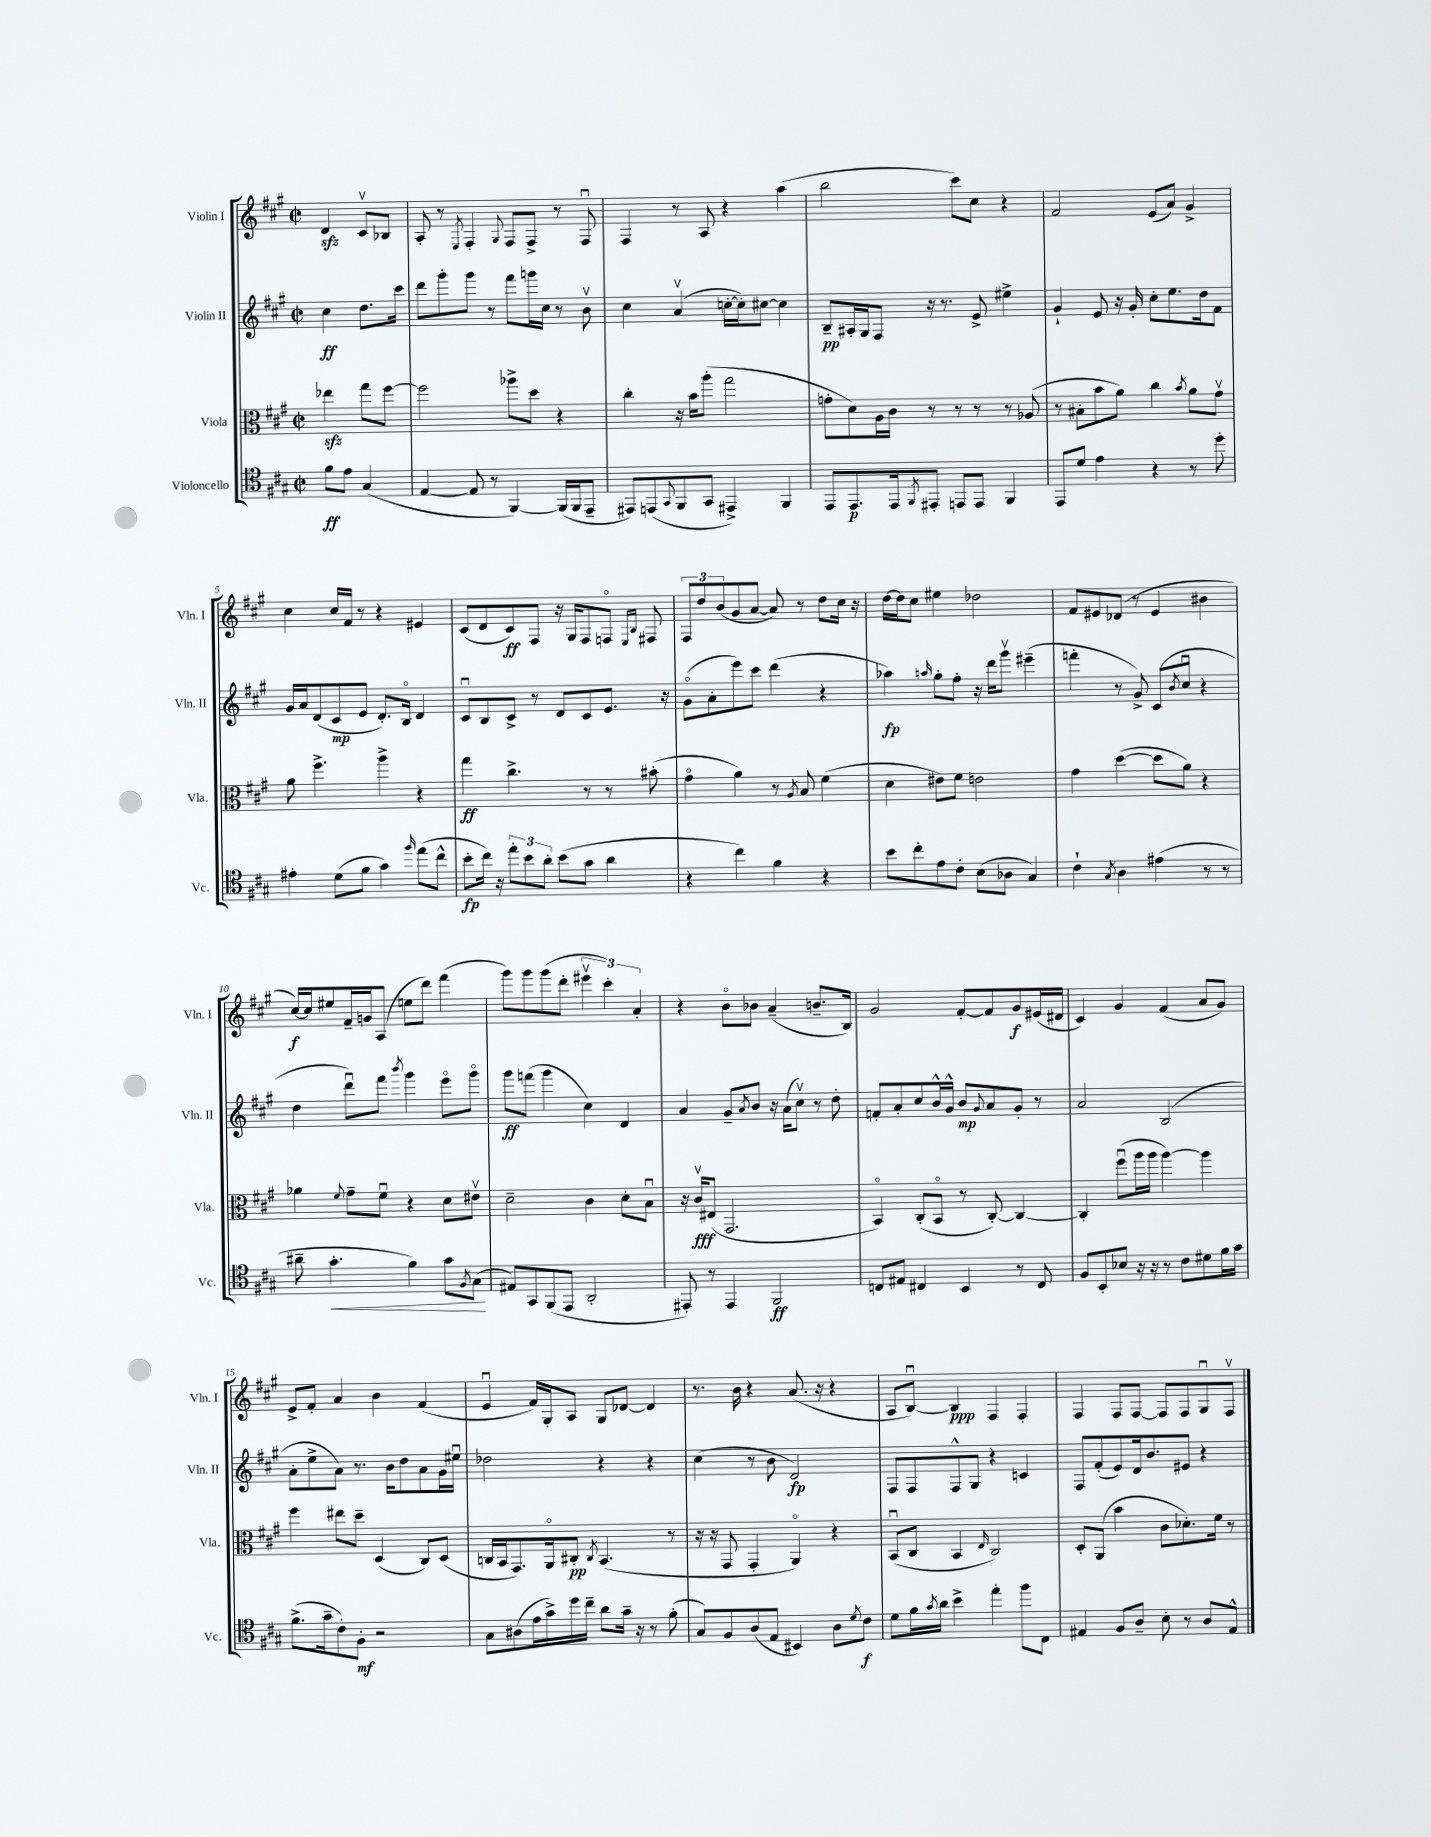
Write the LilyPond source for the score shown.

<<
\new StaffGroup <<
\new Staff = "s0" \with { instrumentName = "Violin I" shortInstrumentName = "Vln. I" } {
    \clef treble \key a \major \defaultTimeSignature \time 2/2 \partial 2
    d'4\sfz cis'8\upbow bes8 |
    a8-. r8 \acciaccatura { e8 } fis4-. \appoggiatura { gis8 } fis8 fis8-> r8 fis8\downbow |
    fis4 r8 a8 r4 a''4( |
    b''2 cis'''8) cis''8 r4 |
    fis'2 e'8( a'8) gis'4-> |
    cis''4 cis''16 fis'16 r8 r4 eis'4 |
    cis'8( d'8 cis'8\ff) fis8 r16 gis16 fis8 f8\flageolet \grace { e16 b16 } fis8 |
    \tuplet 3/2 { fis8 d''8 b'8( } gis'8 a'8~ a'8) r8 d''8 cis''16 r16 |
    d''16~ d''16 cis''8 eis''4 des''2 |
    fis'8 eis'8 des'8( r8 eis'4 bis'4 |
    cis''16~\f) cis''16 eis''8 fis'16-- g'16 a8( e''8 d'''8) fis'''4( |
    gis'''8) gis'''8 gis'''8( d'''8-. \tuplet 3/2 { eis'''4\upbow cis'''4-.) a'4-. } |
    r4 b'8\flageolet bes'8 a'4--( b'8.-- b16) |
    gis'2 fis'8~-. fis'8 gis'8\f eis'16( dis'16 |
    cis'4) gis'4 fis'4( a'8 gis'8) |
    e'8-> fis'8-. a'4 b'4 fis'4( |
    e'4\downbow fis'16) gis16-. a8 gis8 des'8~ des'4 |
    r8. b'16 r4 a'8.( r16 r4 |
    a8 b8~\downbow) b4\ppp fis4 fis4-. |
    fis4 fis8 fis8~ fis8 fis8 gis8\downbow fis8\upbow \bar "|." |
}
\new Staff = "s1" \with { instrumentName = "Violin II" shortInstrumentName = "Vln. II" } {
    \clef treble \key a \major \defaultTimeSignature \time 2/2 \partial 2
    cis''4\ff d''8. cis'''16 |
    d'''8 gis'''8-. gis'''8 r8 fis'''8 g'''16 cis''16 r8 b'8\upbow |
    cis''4 a'4\upbow( c''16~-. c''16-.) cis''8~ cis''4 |
    b8--\pp ais16-. gis16 fis8 r16 r8. e'8-> eis''4-> |
    gis'4-! e'8 r16 gis'16-. cis''8-. e''8. d''16 fis'8 |
    gis'16 a'16 d'8( cis'8\mp e'8 d'8.-.) b16\flageolet d'4 |
    cis'8\downbow b8 cis'8-> r8 d'8 cis'8 e'8. r16 |
    gis'8\flageolet( a'8-. e'''8) cis'''8 d'''4( r4 |
    aes''4\fp) \grace { a''16 } gis''8-. fis''8-. r16 d'''16 gis'''8\upbow eis'''4--( |
    f'''4-. r8 gis'8->) cis'8( \acciaccatura { b'8 } cis''8\downbow r4 |
    d''4 d'''8\downbow) fis'''8 \acciaccatura { b'''8 } gis'''4 e'''8\flageolet gis'''8\flageolet |
    gis'''8\ff f'''8( gis'''4 cis''4) d'4 |
    a'4 gis'8-- \acciaccatura { a'8 } b'8 r16 a'16( cis''8\upbow) r8 d''8-. |
    f'8-. a'8-. cis''8 b'16-^ gis'16-^ b'8\mp \appoggiatura { gis'8 } a'8 gis'8-. r8 |
    a'2 b2( |
    a'8-. e''8-> a'8) r8. b'16 d''8 a'8 gis'16 eis''16\downbow |
    des''2 r4 r4 |
    cis''4( r8 b'8 d'2\fp) |
    fis8 fis8 fis8-^ gis8 r4 c'4 |
    fis8 fis'8-.( e'8) d'16 b'8. eis'8 r4 \bar "|." |
}
\new Staff = "s2" \with { instrumentName = "Viola" shortInstrumentName = "Vla." } {
    \clef alto \key a \major \defaultTimeSignature \time 2/2 \partial 2
    ees''4\sfz gis''8 fis''8~ |
    fis''2 aes''8-> d''8 r4 |
    cis''4-. r16 b'16 a''8-.( gis''2 |
    g'8-. d'8) a16 cis'16 r8 r8 r8 r8 aes8( |
    r8 bis8-. b'8 a'8) cis''4 \acciaccatura { b'8 } a'8 gis'8\upbow |
    a'8 fis''4.-> a''4-> r4 |
    gis''4\ff cis''4.-> r8 r8 bis'8-.( |
    gis'4\flageolet a'4) r8 \acciaccatura { a8 } b8 fis'4( |
    d'4 eis'8) fis'8 e'2 |
    gis'4 d''4~( d''8 a'8) r4 |
    aes'4 \appoggiatura { fis'8 } gis'8-- fis'8\downbow r4 d'8 eis'8\upbow |
    d'2-- cis'4 d'8-. b8\downbow |
    r16 cis'16\upbow\fff eis8( gis,2. |
    b,4\flageolet) cis8-.( b,8\flageolet r8 cis8~-.) cis4~ |
    cis4-. fis''8\downbow( a''16 a''16 a''4~) a''4 |
    fis''4 eis''8 d''8-- d4( cis8) d8( |
    c16 b,16 gis,8.) a,16\flageolet cis8-.\pp \acciaccatura { cis8 } b,4.( r8 |
    r16 r16 gis,8 gis,4-. a,4\flageolet) r4 |
    b,8\downbow( cis8 b,4 \grace { e16 } cis2) |
    d8-. a,8( b'4 cis'8 des'8.-.) fis'16 r8 \bar "|." |
}
\new Staff = "s3" \with { instrumentName = "Violoncello" shortInstrumentName = "Vc." } {
    \clef tenor \key a \major \defaultTimeSignature \time 2/2 \partial 2
    fis'8\ff e'8 gis4( |
    e4~ e8 r8 fis,4~) fis,16( fis,16 e,8-- |
    eis,8) e,8( \appoggiatura { gis,8 } fis,8 gis,8 eis,4->) fis,4 |
    e,8 e,8.\p e,16 \acciaccatura { fis,8 } eis,8-. e,8 e,8 fis,4 |
    e,8 d'8 e'4 r4 r8 d''8-. |
    eis'4-. d'8( fis'8 gis'4) \grace { fis''16 } e''8( cis''8-^ |
    b'8-.\fp cis''16) r16 \tuplet 3/2 { e''8-. b'8 a'8-. } b'8( gis'8 a'4 |
    r4 cis''4) fis'4 r4 |
    b'8 cis''8-. e'8 cis'8-. b8( aes8 gis4) |
    cis'4-! \acciaccatura { gis8 } a4 eis'4( r8 r8 |
    ais'8-- gis'4.-.\< fis'4) gis'8 \acciaccatura { fis8 } gis8\!( |
    eis8) gis,8 fis,8( e,8 a,2-. |
    eis,8-.) r8 eis,4 fis,2\ff |
    c8 eis8 cis4 b,4 r8 cis8 |
    fis8 b,8-. bes8 r16 r16 r8 cis'8 dis'8 fis'16 gis'16 |
    fis'8.->( gis'16-- cis'8-.) fis8-.\mf r2 |
    gis8 ais8( e'16 gis'16->) d''16 cis''16-- a'8 gis'16-- r16 r8 fis'8-.( |
    gis8) fis8 a8( e8 bis,4) a8 \acciaccatura { d'8 } cis'8\f |
    d'8 fis'16 \acciaccatura { gis'8 } a'16 b'4-> e''4-. fis''8 cis8 |
    eis4 fis8 a8-- b8-. r8 a8 eis8-^ \bar "|." |
}
>>
>>
